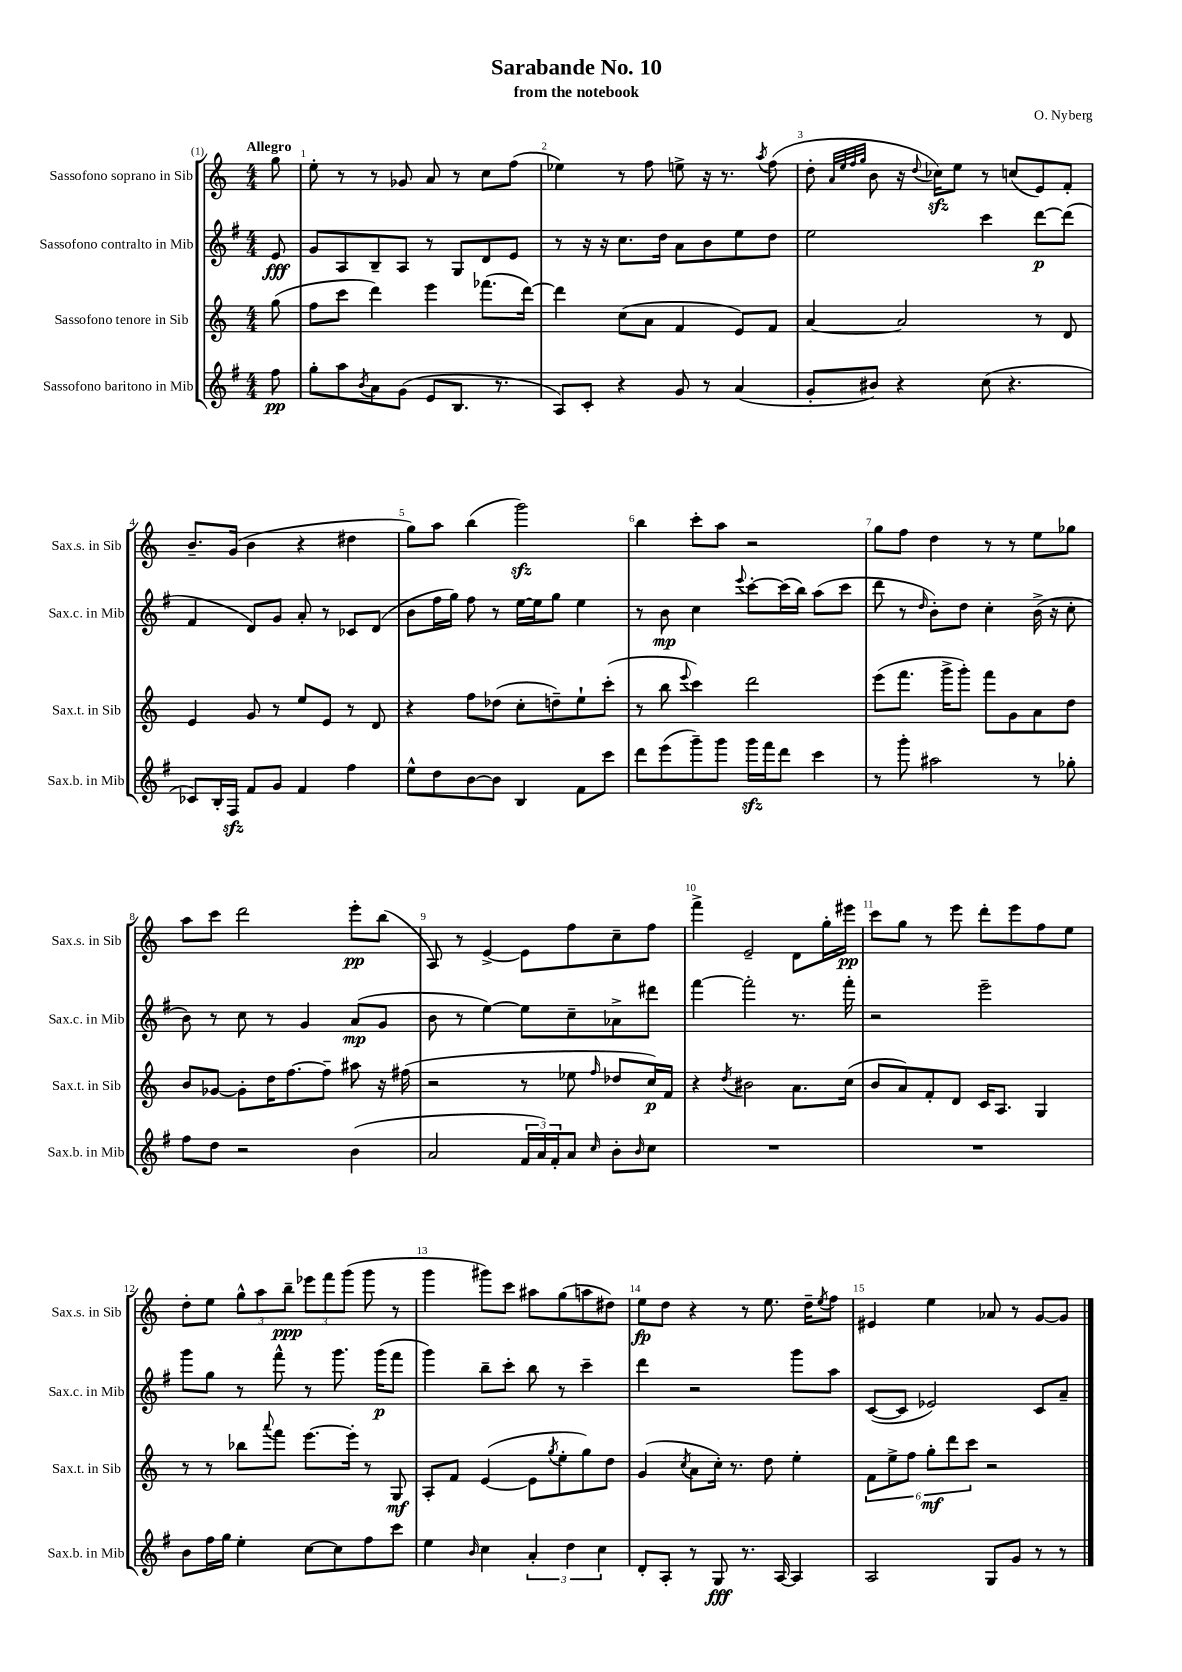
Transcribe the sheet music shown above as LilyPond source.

\header { title = "Sarabande No. 10" composer = "O. Nyberg" subtitle = "from the notebook" }
<<
\new StaffGroup <<
\new Staff = "s0" \with { instrumentName = "Sassofono soprano in Sib" shortInstrumentName = "Sax.s. in Sib" } {
    \clef treble \key c \major \numericTimeSignature \time 4/4 \partial 8 \tempo "Allegro"
    g''8 |
    e''8-. r8 r8 ges'8 a'8 r8 c''8 f''8( |
    ees''4) r8 f''8 e''8-> r16 r8. \acciaccatura { a''8 } f''8( |
    d''8-. \grace { a'32 e''32 f''32 g''32 } b'8 r16 \appoggiatura { d''8 } ces''16\sfz) e''8 r8 c''8( e'8) f'8-. |
    b'8.-- g'16( b'4 r4 dis''4 |
    g''8) a''8 b''4( g'''2\sfz) |
    b''4 c'''8-. a''8 r2 |
    g''8 f''8 d''4 r8 r8 e''8 ges''8 |
    a''8 c'''8 d'''2 e'''8-.\pp b''8( |
    a8) r8 e'4~-> e'8 f''8 c''8-- f''8 |
    f'''4-> e'2-- d'8 g''16-. eis'''16\pp |
    c'''8 g''8 r8 e'''8 d'''8-. e'''8 f''8 e''8 |
    d''8-. e''8 \tuplet 3/2 { g''8-^ a''8 b''8--\ppp } \tuplet 3/2 { ees'''8 f'''8 g'''8( } g'''8 r8 |
    g'''4 gis'''8) c'''8 ais''8 g''8( a''8 dis''8) |
    e''8\fp d''8 r4 r8 e''8. d''16-- \acciaccatura { e''8 } f''8 |
    eis'4 e''4 aes'8 r8 g'8~ g'8 \bar "|." |
}
\new Staff = "s1" \with { instrumentName = "Sassofono contralto in Mib" shortInstrumentName = "Sax.c. in Mib" } {
    \clef treble \key g \major \numericTimeSignature \time 4/4 \partial 8
    e'8\fff |
    g'8 a8 b8-- a8 r8 g8 d'8 e'8 |
    r8 r16 r16 c''8. d''16 a'8 b'8 e''8 d''8 |
    e''2 c'''4 d'''8~\p d'''8( |
    fis'4 d'8) g'8 a'8-. r8 ces'8 d'8( |
    b'8 fis''16 g''16) fis''8 r8 e''16~ e''16 g''8 e''4 |
    r8 b'8\mp c''4 \appoggiatura { e'''8 } c'''8~-. c'''16( b''16) a''8( c'''8 |
    d'''8 r8 \grace { d''16 } b'8-.) d''8 c''4-. b'16->( r16 c''8-. |
    b'8) r8 c''8 r8 g'4 a'8\mp( g'8 |
    b'8 r8 e''4~) e''8 c''8-- aes'8-> dis'''8 |
    fis'''4~ fis'''2-. r8. fis'''16-. |
    r2 e'''2-- |
    g'''8 g''8 r8 fis'''8-^ r8 g'''8. g'''16\p( fis'''8 |
    g'''4) b''8-- c'''8-. b''8 r8 c'''4-- |
    d'''4 r2 g'''8 a''8 |
    c'8~( c'8 ees'2) c'8 a'8-- \bar "|." |
}
\new Staff = "s2" \with { instrumentName = "Sassofono tenore in Sib" shortInstrumentName = "Sax.t. in Sib" } {
    \clef treble \key c \major \numericTimeSignature \time 4/4 \partial 8
    g''8( |
    f''8 c'''8 d'''4) e'''4 fes'''8.( d'''16~) |
    d'''4 c''8( a'8 f'4 e'8) f'8 |
    a'4~ a'2 r8 d'8 |
    e'4 g'8 r8 e''8 e'8 r8 d'8 |
    r4 f''8 des''8( c''8-. d''8--) e''8-! c'''8-.( |
    r8 b''8 \appoggiatura { e'''8 } c'''4) d'''2 |
    e'''8( f'''8. g'''16-> g'''8-.) f'''8 g'8 a'8 d''8 |
    b'8 ges'8~ ges'8-. d''16 f''8.~ f''8-- ais''8 r16 fis''16( |
    r2 r8 ees''8 \grace { f''16 } des''8 c''16\p) f'16 |
    r4 \acciaccatura { d''8 } bis'2 a'8. c''16( |
    b'8 a'8) f'8-. d'8 c'16 a8. g4 |
    r8 r8 bes''8 \appoggiatura { a'''8 } f'''8 e'''8.~ e'''16-. r8 g8\mf |
    a8-. f'8 e'4~( e'8 \acciaccatura { g''8 } e''8-. g''8) d''8 |
    g'4( \acciaccatura { c''8 } a'8 c''16-.) r8. d''8 e''4-. |
    \tuplet 6/4 { f'8 e''8-> f''8 g''8-.\mf d'''8 c'''8 } r2 \bar "|." |
}
\new Staff = "s3" \with { instrumentName = "Sassofono baritono in Mib" shortInstrumentName = "Sax.b. in Mib" } {
    \clef treble \key g \major \numericTimeSignature \time 4/4 \partial 8
    fis''8\pp |
    g''8-. a''8 \acciaccatura { b'8 } a'8 g'8( e'8 b8. r8. |
    a8) c'8-. r4 g'8 r8 a'4( |
    g'8-. bis'8) r4 c''8( r4. |
    ces'8) b16-. fis16\sfz fis'8 g'8 fis'4 fis''4 |
    e''8-^ d''8 b'8~ b'8 b4 fis'8 c'''8 |
    d'''8 e'''8( g'''8--) g'''8 g'''16\sfz fis'''16 d'''8 c'''4 |
    r8 g'''8-. ais''2 r8 ges''8-. |
    fis''8 d''8 r2 b'4( |
    a'2 \tuplet 3/2 { fis'16 a'16) fis'16-. } a'8 \grace { c''16 } b'8-. \grace { b'16 } c''8 |
    R1 |
    R1 |
    b'8 fis''16 g''16 e''4-. c''8~ c''8 fis''8 c'''8 |
    e''4 \grace { b'16 } c''4 \tuplet 3/2 { a'4-. d''4 c''4 } |
    d'8-. a8-. r8 g8\fff r8. a16~ a4 |
    a2 g8 g'8 r8 r8 \bar "|." |
}
>>
>>
\layout { \context { \Score \override BarNumber.break-visibility = ##(#f #t #t) barNumberVisibility = #all-bar-numbers-visible } }
